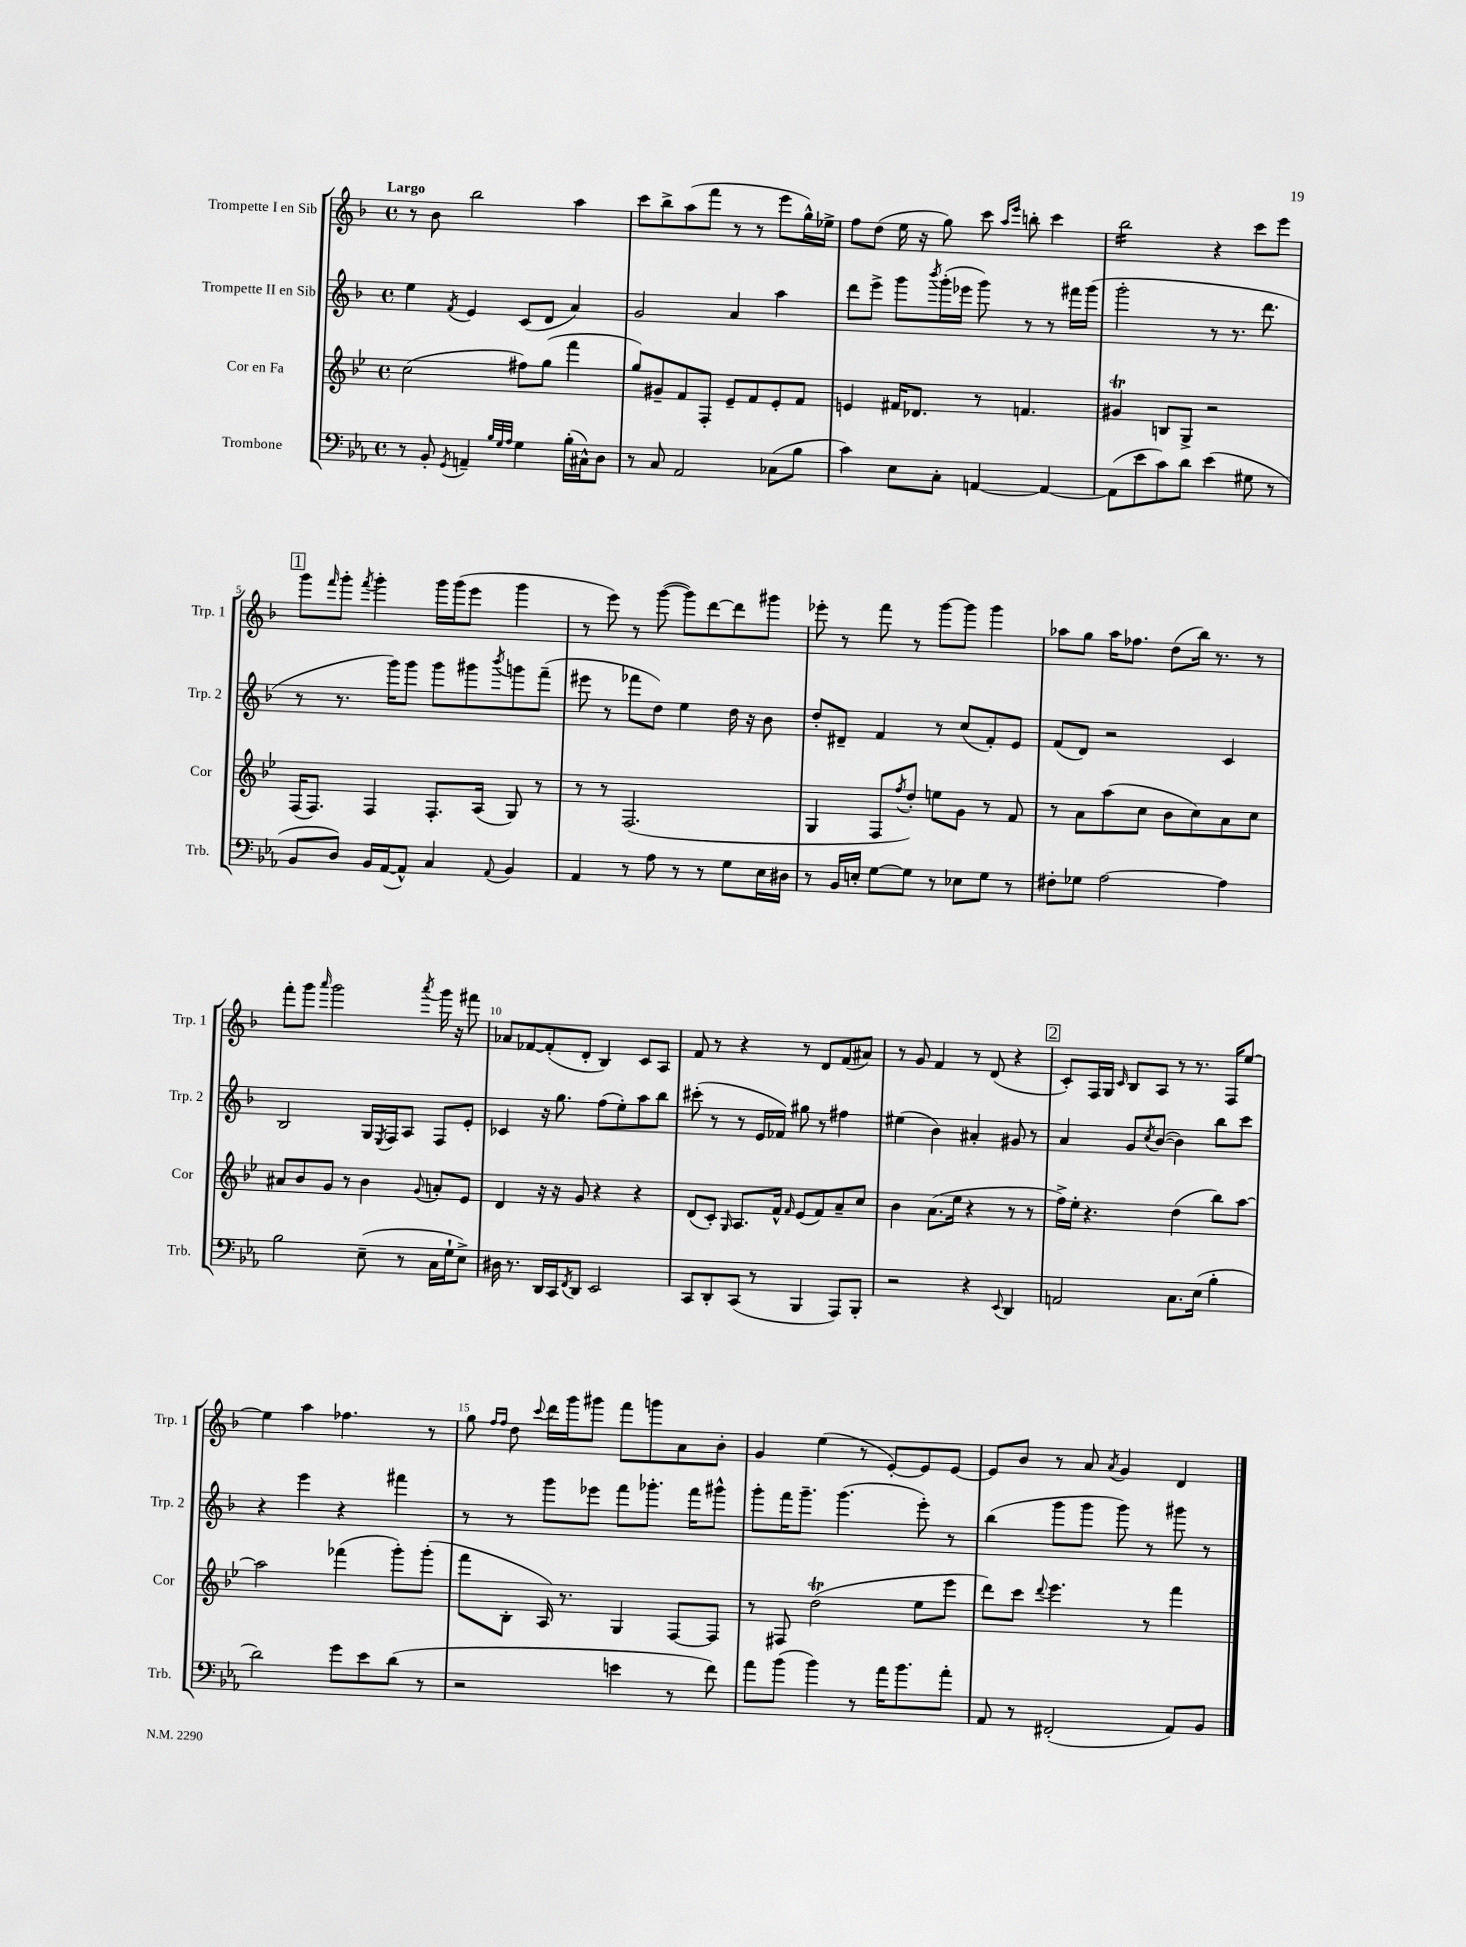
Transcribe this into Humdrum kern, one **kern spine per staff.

**kern	**kern	**kern	**kern
*part4	*part3	*part2	*part1
*staff4	*staff3	*staff2	*staff1
*I"Trombone	*I"Cor en Fa	*I"Trompette II en Sib	*I"Trompette I en Sib
*I'Trb.	*I'Cor	*I'Trp. 2	*I'Trp. 1
*clefF4	*clefG2	*clefG2	*clefG2
*k[b-e-a-]	*k[b-e-]	*k[b-]	*k[b-]
*M4/4	*M4/4	*M4/4	*M4/4
*met(c)	*met(c)	*met(c)	*met(c)
=1	=1	=1	=1
!	!	!	!LO:TX:a:B:t=Largo
8r	(2cc\	4ee\	8r
8BB-'/	.	.	8b-\
8qGG/	.	8qf/	.
4AAn~/	.	4e/	2bb-\
32qqB-/LLL	.	.	.
32qqG/	.	.	.
32qqA-/JJJ	.	.	.
4G\	8ff#X\L)	(8c/L	.
.	(8gg\J	8d/J	.
(16B-'\LL	4fff\	4a/)	4aa\
16C#X^^\J)	.	.	.
8D\J	.	.	.
=2	=2	=2	=2
8r	8gg/L)	2g/	8ccc\L
8C/	8g#X~/	.	8bb-^\
2AA-/	8f/	.	(8aa\
.	8F'/J	.	8fff\J
.	8e-~/L	4a/	8r
.	8f/	.	8r
(8C-X\L	8e-'/	4aa\	8eee\L
8B-\J	8f/J	.	16gg^^\L)
.	.	.	16ee-X^\JJ
=3	=3	=3	=3
4c\)	4en/	8ddd\L	8ff\L
.	.	8eee^\J	(8dd\J
8E-\L	16f#X/KL	8ggg\L	16ee\
.	8.d-X/J	.	16r
.	.	8qbbb-/	.
8C'\J	.	(16ggg'\L	8gg\)
.	.	16eee-X\JJ	.
[4AAn/	8r	8ggg\)	8ccc\
.	.	.	16qqaa/LL
.	.	.	16qqeee/JJ
.	4.fn/	8r	8bbn'\
4AA/_	.	8r	4ccc\
.	.	16fff#X\LL	.
.	.	(16ggg\JJ	.
=4	=4	=4	=4
*	*	*	*tremolo
(8AA\L]	4g#Xt/	2ggg'\	16bb-\LL
.	.	.	16bb-\
8e-\	.	.	16bb-\
.	.	.	16bb-\
8c\)	8Bn/L	.	16bb-\
.	.	.	16bb-\
8d\J	8G^/J	.	16bb-\
.	.	.	16bb-\JJ
*	*	*	*Xtremolo
(4e-\	2r	8r	4r
.	.	8.r	.
8G#X\	.	.	8ccc\L
.	.	8.ddd\	.
8r	.	.	8eee\J
!!LO:LB:g=z
!!LO:REH:place=s1:t=1
=5	=5	=5	=5
8BB-/L	(16F/KL	8r	8ggg\L
.	8.F/J)	.	.
.	.	.	16qqfff/
8D/J)	.	8.r	8ggg'\J
.	.	.	8qfff/
16BB-/LL	4F/	.	4ggg'\
([16AA-/J	.	16ggg\KL)	.
8AA-^^/J])	.	8ggg\J	.
4C/	8.F'/L	8ggg\L	16ggg\LL
.	.	.	(16ggg\J
.	.	8ggg#X\	8eee\J
.	(16A/Jk	.	.
8qqAA-/	.	8qbbb-/	.
4BB-/	8G/)	8gggn\	4ggg\
.	8r	(8fff~\J	.
=6	=6	=6	=6
4AA-/	8r	8eee#X\	8r
.	8r	8r	8eee\)
8r	(2.F/	8fff-X\L	8r
8A-\	.	8dd\J)	([8ggg\
8r	.	4ee\	8ggg\L])
8r	.	.	[8ddd\
8G\L	.	16dd\	8ddd\]
.	.	16r	.
16E-\L	.	8b-\	8ggg#X\J
16D#X\JJ	.	.	.
=7	=7	=7	=7
8r	4G/	8dd'/L	8eee-X'\
16BB-/LL	.	8d#X~/J	8r
16En'/JJ	.	.	.
[8G\L	8F/L	4f/	8fff\
.	8qff/	.	.
8G\J]	8dd'/J)	.	8r
8r	8een\L	8r	[8ggg\L
8E-X\L	8g\J	(8cc/L	8ggg\J]
8G\J	8r	8f'/)	4ggg\
8r	8f/	8e/J	.
=8	=8	=8	=8
8F#X'\L	8r	(8f/L	8aa-X\L
8G-X\J	8a\L	8d/J)	8gg\J
[2A-\	(8aa\	2r	16aa-\KL
.	.	.	8.ff-X\J
.	8cc\J	.	.
.	8b-\L	.	(8dd\L
.	8cc\)	.	16bb-\Jk)
.	.	.	8.r
4A-\]	8a\	4c/	.
.	8cc\J	.	8r
!!LO:LB:g=z
=9	=9	=9	=9
2B-\	8a#X/L	2B-/	8fff'\L
.	8b-/	.	8ggg\J
.	.	.	16qqaaa/
.	8g/J	.	2ggg\
.	8r	.	.
(8E-~\	4b-\	16G/LL	.
.	.	8qE/	.
.	.	16F/J	.
8r	.	8A/J	.
.	8qqg/	.	8qaaa/
16C\LL	8an'/L	8F/L	16ggg\
16G`\J	.	.	16r
8E-^\J)	8e-/J	8e'/J	8fff#X\
=10	=10	=10	=10
16D#X\	4d/	4c-X/	8a-X/L
8.r	.	.	.
.	.	.	[8f-X/
16DD/LL	16r	16r	(8f-'/]
16CC/J	16r	8.gg\	.
8qFF/	.	.	.
8DD/J	8g/	.	8d'/J
2EE-/	4r	(8ff\L	4B-/)
.	.	8ee'\)	.
.	4r	8aa\	8c/L
.	.	8bb-\J	8A/J
=11	=11	=11	=11
8CC/L	(8d/L	(8ccc#X'\	8f/
8DD'/	8c'/J)	8r	8r
.	16qqG/	.	.
(8CC/J	8.A/L	8r	4r
8r	.	16e/LL	.
.	16f^^/Jk	16f-X/JJ)	.
.	16qqf/	.	.
4BBB-/	(8e-/L	8gg#X\	8r
.	8f/)	8r	8d/L
8AAA-/L)	8a~/	4ff#X\	(8f/
8BBB-'/J	8cc/J	.	8a#X/J)
=12	=12	=12	=12
2r	4b-\	(4ee#X\	8r
.	.	.	8g/
.	(8.a\L	4b-\)	4f/
.	16ee-\Jk	.	.
4r	4r	4a#X'/	8r
.	.	.	(8d/
8qqEE-/	.	.	.
4DD/	8r	8g#X/	4r
.	8r	8r	.
!!LO:REH:place=s1:t=2
=13	=13	=13	=13
2AAn/	16ff^\LL)	4a/	8c'/L)
.	16ee-'\JJ	.	.
.	4.r	.	16F/L
.	.	.	16G/JJ
.	.	.	16qqc/
.	.	8g/L	8B-/L
.	.	8qcc/	.
.	.	([8b-/J	8A/J
8.C\L	(4dd\	4b-\])	8r
.	.	.	8.r
(16E-\Jk	.	.	.
4B-'\	8bb-\L)	8bb-\L	.
.	.	.	16F/KL
.	[8aa\J	8ccc\J	[8ee/J
!!LO:LB:g=z
=14	=14	=14	=14
2d\)	2aa\]	4r	4ee\]
.	.	4eee\	4aa\
8g\L	(4fff-X\	4r	4.ff-X\
8e-\	.	.	.
(8d\J	8ggg'\L)	4fff#X\	.
8r	(8ggg'\J	.	8r
=15	=15	=15	=15
2r	8fff\L	8r	8gg\
.	.	.	16qqff/LL
.	.	.	16qqff/JJ
.	8B-'\J	8r	8dd\
.	.	.	8qqccc/
.	16A/)	8ggg\L	16ddd\LL
.	8.r	.	16ggg\J
.	.	8eee-X\J	8ggg#X\J
4en\	4G/	8fff\L	8fff\L
.	.	8.ggg-X'\J	8gggn\
8r	[8F/L	.	8a\
.	.	16fff\KL	.
8f\)	8F/J]	8ggg#X^^\J	8b-'\J
=16	=16	=16	=16
8a-\L	8r	8ggg'\L	4g/
(8b-\J	8F#X/	16fff\K	.
.	.	8.ggg~\J	.
4b-\)	(2ddt\	.	(4ee\
.	.	(4.ggg\	.
8r	.	.	8r
16a-\KL	.	.	[8e'/L)
8.b-\	.	.	.
.	8ee-\L	8eee'\)	8e/]
8a-'\J	8eee-\J	8r	[8e/J
=17	=17	=17	=17
8AA-/	8ddd\L)	(4bb-\	8e/L]
8r	8ccc\J	.	8b-/J
.	8qqddd/	.	.
(2FF#X'/	4.eee-\	8ggg\L	8r
.	.	8ggg\J	8a/
.	.	.	8qa/
.	.	8ggg\)	4g/
.	8r	8r	.
8AA-/L)	4fff\	8ggg#X\	4d/
8BB-/J	.	8r	.
==	==	==	==
*-	*-	*-	*-
